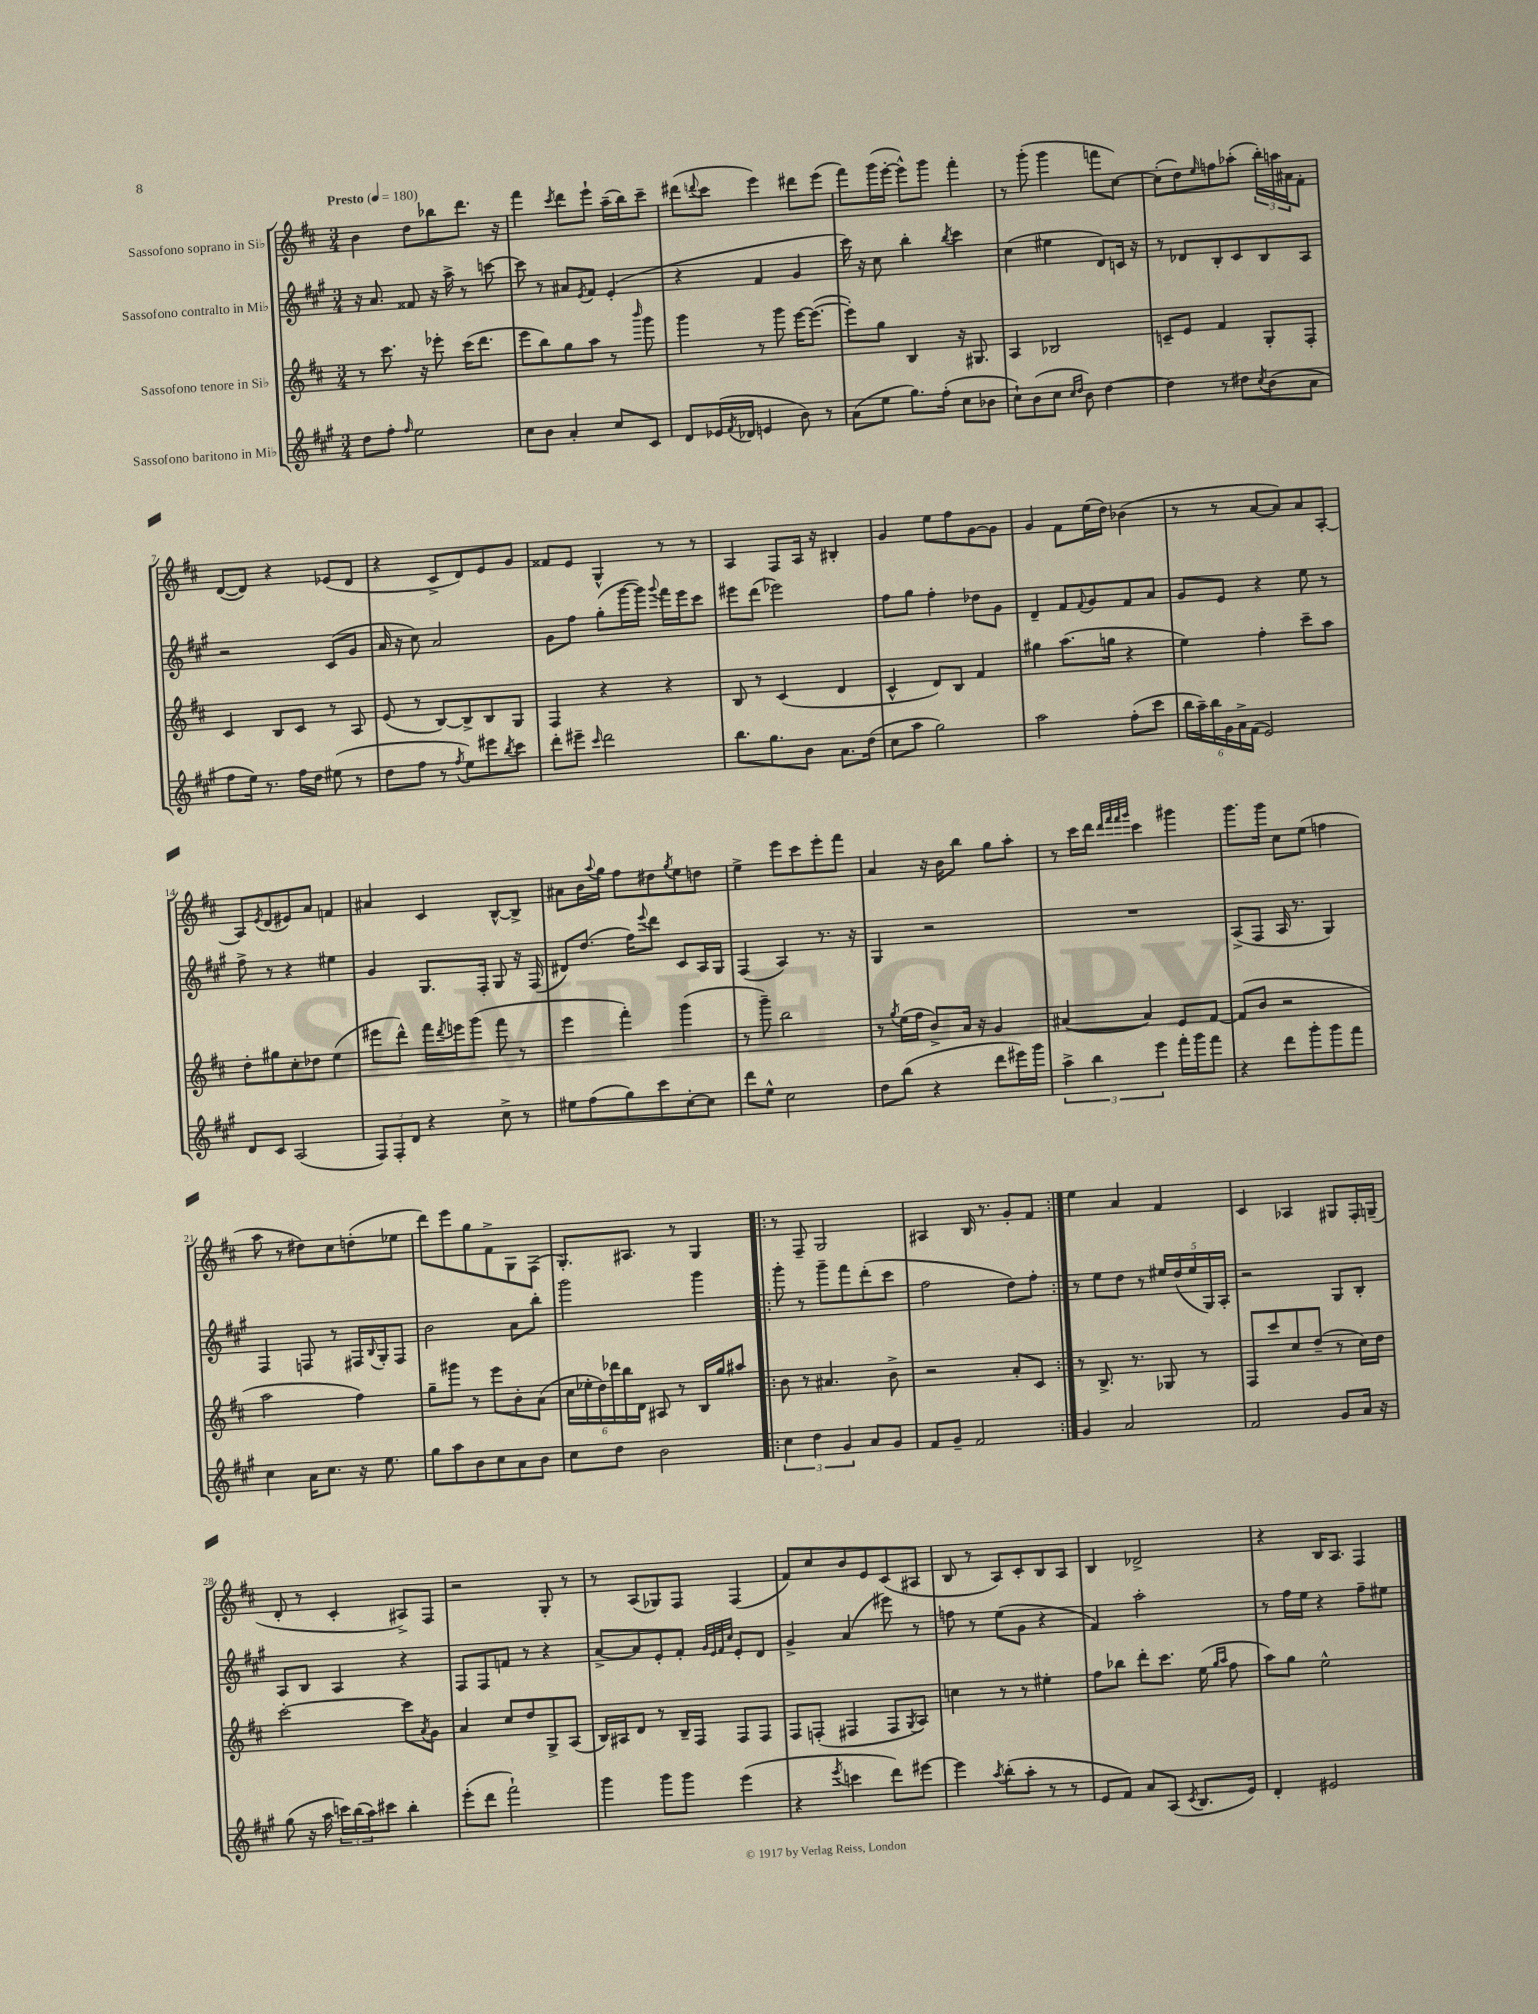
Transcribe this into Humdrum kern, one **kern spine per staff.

**kern	**kern	**kern	**kern
*part4	*part3	*part2	*part1
*staff4	*staff3	*staff2	*staff1
*I"Sassofono baritono in Mi♭	*I"Sassofono tenore in Si♭	*I"Sassofono contralto in Mi♭	*I"Sassofono soprano in Si♭
*clefG2	*clefG2	*clefG2	*clefG2
*k[f#c#g#]	*k[f#c#]	*k[f#c#g#]	*k[f#c#]
*M3/4	*M3/4	*M3/4	*M3/4
*MM180	*MM180	*MM180	*MM180
=1	=1	=1	=1
!	!	!	!LO:TX:a:B:t=Presto
8dd\L	8r	16r	4b\
.	.	8.a/	.
8ff#'\J	8.ccc#\	.	.
16qqff#/	.	.	.
2ee\	.	8f##X/	8dd\L
.	16r	.	.
.	8eee-X'\	16r	8bb-X\
.	.	16aa^\	.
.	(16ccc#\KL	8r	8.ddd\J
.	8.ddd\J	.	.
.	.	[8cccn\	.
.	.	.	16r
=2	=2	=2	=2
8cc#\L	8eee\L	8ccc\]	4fff#\
8b\J	8bb\)	8r	.
.	.	.	8qccc#/
4a'/	8gg\	8a#X/L	8ddd\L
.	.	8qe/	.
.	8aa\J	8f#/J	8eee`\J
8cc#/L	8r	(4e'/	(16aa~\LL
.	.	.	16bb\J)
.	16qqbbb/	.	.
8c#/J	8ggg\	.	8ccc#~\J
=3	=3	=3	=3
8d/L	4ggg\	4r	(8ddd#X\L
.	.	.	8qqdddn/
(16e-X/L	.	.	8ccc#\J
8qf#/	.	.	.
16d-X/JJ	.	.	.
4en/	8r	4f#/	4eee\)
.	8ggg\	.	.
8b\)	[16eee\KL	4g#/	8ddd#X\L
.	(8.eee\J_	.	.
8r	.	.	(8eee\J
=4	=4	=4	=4
(8a\L	8eee'\L])	16ccc#\)	8fff#\L)
.	.	16r	.
8ee\J	8gg\J	8cc#\	(16ggg\L
.	.	.	[16eee'\JJ
8.gg#\L)	4B/	4bb'\	8eee^^\L])
.	.	.	8ggg\J
(16ff#'\Jk	.	.	.
.	.	8qbb/	.
8cc#\L	16r	4ccc#\	4fff#'\
.	8.G#X/	.	.
8b-X\J	.	.	.
=5	=5	=5	=5
8cc#`\L)	4A/	(4cc#\	8r
(8b\	.	.	(8ggg'\
8cc#\J	2B-X/	4ee#X\	4ggg\
16qqcc#/LL	.	.	.
16qqdd/JJ	.	.	.
8b\)	.	.	.
[4dd\	.	8d/L)	8fffn\L
.	.	16cn/Jk	[8cc#\J)
.	.	16r	.
=6	=6	=6	=6
4dd\]	8cn~/L	8r	(8cc#'\L]
.	8e/J	8d-X/L	8dd\)
.	.	.	16qqee/
8r	4f#/	8B'/	8ffn\
8dd#X\L	.	8c#/	(8aa-X'\J
8qcc#/	.	.	.
(8b\	8G'/L	8B/	24bb'\LL)
.	.	.	24aan\
.	.	.	24a#X\J
8a\J	8F#'/J	8A/J	8f#'\J
!!LO:LB:g=z
=7	=7	=7	=7
8ff#\L	4c#/	2r	([8d/L
16ee\Jk)	.	.	8d/J])
8.r	.	.	.
.	8B/L	.	4r
16ff#\LL	8c#/J	.	.
16dd\JJ	.	.	.
(8ee#X\	8r	(8c#/L	(8e-X/L
8r	8A/	8g#/J	8d/J
=8	=8	=8	=8
8dd\L	(8e/	16a/	4r
.	.	16r	.
8ff#\J	8r	8cc#\)	.
8r	[8B/L)	2a/	8c#^/L
8qff#/	.	.	.
8ee\L)	8B^/]	.	8d/)
8eee#X\	8B/	.	8e/
8qbb/	.	.	.
8ccc#\J	8G/J	.	8g/J
=9	=9	=9	=9
8ddd'\L	4F#/	8g#\L	8f##X/L
8eee#X~\J	.	8ff#\J	8e/J
16qqccc#/	.	.	.
2ddd\	4r	(8gg#'\L	4G^^/
.	.	[16ggg#\L	.
.	.	16ggg#\JJ])	.
.	.	8qqggg#/	.
.	4r	16fff#\LL	8r
.	.	16eee\J	.
.	.	8ccc#\J	8r
=10	=10	=10	=10
8.bb\L	8B/	8eee#X\L	4A/
.	8r	(8ddd\J	.
8.gg#\	.	.	.
.	(4c#/	2eee-X\)	8F#/L
8b\J	.	.	16A/Jk
.	.	.	16r
8.a\L	4d/	.	4B#X'/
(16dd\Jk	.	.	.
=11	=11	=11	=11
8cc#\L	4c#^^/	8ff#\L	4g/
8aa\J	.	8gg#\J	.
2gg#\)	8d/L)	4ff#'\	8ee\L
.	8B/J	.	8ff#\
.	4f#/	8dd-X\L	[8g\
.	.	8g#\J	8g\J]
=12	=12	=12	=12
2aa\	4gg#X\	4d~/	4g/
.	(8.aa\L	8f#/L	8f#\L
.	.	8qqf#/	.
.	.	8g#/	(16ee\L
.	16ggn\Jk	.	16dd\JJ)
(8ff#'\L	4r	8f#/	(4b-X\
8ccc#\J	.	8a/J	.
=13	=13	=13	=13
24bb\LL	4ee\)	8g#/L	8r
24aa~\)	.	.	.
24bb\	.	.	.
24g#\	.	8e/J	8r
24a^\	.	.	.
(24f#\JJ	.	.	.
2e/)	4ff#'\	4r	[8a/L
.	.	.	8a/])
.	8ccc#~\L	8ee\	8a/
.	8aa\J	8r	[8A'/J
!!LO:LB:g=z
=14	=14	=14	=14
8d/L	8dd'\L	8ff#^\	8A/L]
.	.	.	8qe/
8c#/J	8gg#X\	8r	(8d/
(2A/	8cc#'\	4r	8e#X/)
.	8dd-X\J	.	8a/J
.	(4ee\	4ee#X\	4fn/
=15	=15	=15	=15
12F#/L)	8eee#X\L	4g#/	4a#X/
12F#'/	.	.	.
.	8ddd^^\J)	.	.
12d/J	.	.	.
4r	16fff#\LL	8.G#/L	4c#/
.	8qddd/	.	.
.	16eeen\J	.	.
.	(8ggg\J	.	.
.	.	16F#'/Jk	.
8cc#^\	8fff#\	8G#/	[8B^^/L
8r	8r	16r	8B^/J]
.	.	(16F#/	.
=16	=16	=16	=16
8ee#X\L	4eee\	8d#X/L)	8a#X\L
(8ff#\	.	(8.dd/J	16b\L
.	.	.	8qqaa/
.	.	.	16gg\JJ
8gg#\)	4fff#'\)	.	8ff#\L
.	.	16ff#\KL)	.
.	.	8qqeee/	.
8ccc#\	.	8ddd\J	8dd#X\
.	.	.	8qgg/
[8cc#'\	(4ggg\	8c#/L	8ee\
8cc#\J]	.	16A/L	8ddn\J
.	.	16G#/JJ	.
=17	=17	=17	=17
8ddd\L	8r	(4F#/	4ee^\
8ee^^\J	8ggg~\)	.	.
2cc#\	2bb\	4A/)	8eee\L
.	.	.	8ccc#\
.	.	8.r	8eee'\
.	.	.	8fff#\J
.	.	16r	.
=18	=18	=18	=18
8dd\L	8r	4G#/	4a/
.	8qgg/	.	.
(8bb\J	(16ee\LL	.	.
.	16ff#\JJ	.	.
4r	8b^/L)	2r	16r
.	.	.	16b\KL
.	16a/Jk	.	8bb\J
.	16r	.	.
8ddd\L	4g/	.	8gg\L
16eee#X\L)	.	.	8aa'\J
16ggg#\JJ	.	.	.
=19	=19	=19	=19
6aa^\	([4a#X/	2.r	8r
.	.	.	16ccc#\LL
6bb\	.	.	.
.	.	.	16ddd\JJ
.	.	.	32qqddd/LLL
.	.	.	32qqfff#/
.	.	.	32qqfff#/
.	.	.	32qqggg/JJJ
.	4a#/])	.	4ccc#\
6eee\	.	.	.
16fff#'\LL	8e/L	.	4ggg#X\
16ggg#\J	.	.	.
8fff#\J	[8f#/J	.	.
=20	=20	=20	=20
4r	(8f#/L]	(8A^/L	8.ggg\L
.	8b/J	8F#/J	.
.	.	.	16ggg\Jk
8ddd\L	2r	16A/	8cc#\L
.	.	8.r	.
8ggg#'\	.	.	(8ee\J
8ggg#\	.	4G#/)	4ffn\
8fff#\J	.	.	.
!!LO:LB:g=z
=21	=21	=21	=21
4cc#\	2aa\	4F#/	8aa\
.	.	.	8r
16a\KL	.	8Fn/	8dd#X\L)
8.cc#\J	.	.	.
.	.	8r	8cc#\
16r	4ff#\)	16F#X/LL	(8ddn'\
.	.	8qqB/	.
8.ee\	.	16G#'/J	.
.	.	8F#/J	8ee-X\J
=22	=22	=22	=22
8gg#\L	8gg~\L	2b\	8ddd\L)
8aa\	8ggg#X\J	.	8eee\
8b\	8r	.	8gg\
8cc#\	8eee\L	.	8f#^\
8a\	8b'\	8a\L	8G\
8b\J	(8a\J	8bb'\J	(8F#\J
=23	=23	=23	=23
8cc#\L	24cc#\LL	2ggg#\	8.G'/L)
.	24ee-X'\	.	.
.	24dd\)	.	.
8dd\J	24ddd-X\	.	.
.	24bb\	.	.
.	.	.	8.A#X/J
.	24d\JJ	.	.
2b\	8A#X/	.	.
.	8r	.	8r
.	16B/LL	4ggg#\	4G/
.	16gg/J	.	.
.	8aa#X/J	.	.
=24!|:	=24!|:	=24!|:	=24!|:
6cc#\	8b\	8ggg#'\	8r
.	8r	8r	8F#~/
6dd\	.	.	.
.	4.a#X/	8ggg#~\L	2G/
6g#/	.	.	.
.	.	8fff#\	.
8a/L	.	(8ddd'\	.
8g#/J	8b^\	8ccc#\J	.
=25	=25	=25	=25
8f#/L	2r	2ff#\	4A#X/
8g#~/J	.	.	.
2f#/	.	.	16B/
.	.	.	8.r
.	8a'/L	8dd\L)	8g'/L
.	8c#/J	8ff#'\J	8f#/J
=26:|!	=26:|!	=26:|!	=26:|!
4g#/	8r	8r	4ee\
.	8.B^/	8ee\L	.
2a/	.	8dd\J	4a/
.	8.r	.	.
.	.	8r	.
.	8G-X/	20ee#X/LL	4f#/
.	.	(20dd/	.
.	.	20ee#/	.
.	8r	.	.
.	.	20G#/)	.
.	.	20A'/JJ	.
=27	=27	=27	=27
2f#/	8F#/L	2r	4c#/
.	8ccc#/	.	.
.	8cc#/	.	4A-X/
.	(8dd~/J	.	.
8g#/L	8r	8G#/L	8G#X/L
16a/Jk	16cc#\LL)	8B'/J	16F#'/L
16r	16dd\JJ	.	(16Gn~/JJ
!!LO:LB:g=z
=28	=28	=28	=28
(8gg#\	[2ccc#'\	8A/L	8d'/
16r	.	8B/J	8r
16aa\	.	.	.
24cccn\LL)	.	4A/	4c#'/
(24bb\	.	.	.
24aa\J)	.	.	.
8ccc#X\J	.	.	.
4bb'\	8ccc#\L]	4r	8A#X^/L)
.	8qa/	.	.
.	8g\J	.	8F#/J
=29	=29	=29	=29
(8eee'\L	4a/	8F#/L	2r
8ddd\J	.	8F#/	.
2fff#`\)	8cc#/L	8fn/J	.
.	8dd/	8r	.
.	8G^/	4r	8G'/
.	(8A/J	.	8r
=30	=30	=30	=30
4ggg#\	16B/LL)	[8a^/L	8r
.	16A#X/J	.	.
.	8d/J	8a/]	(8A/L
8ggg#\L	8r	8e'/	8G-X/)
8ggg#\J	16B~/LL	8f#'/J	8F#/J
.	16F#/JJ	.	.
.	.	32qqg#/LLL	.
.	.	32qqe/	.
.	.	32qqf#/	.
.	.	32qqcc#/JJJ	.
(4eee\	8F#/L	8e'/L	(4F#/
.	8F#/J	8d/J	.
=31	=31	=31	=31
4r	8F#/L	4g#^/	8f#/L)
.	(8Fn'/J	.	8cc#/
8qeee/	.	.	.
4cccn\	4F#X/	(4a/	8b/
.	.	.	8e/
8ddd\L)	8F#/L	8eee#X\)	(8c#/
.	8qG/	.	.
[8eee#X\J	8A/J)	8r	8A#X/J
=32	=32	=32	=32
4eee#\]	4ccn\	8ffn\	8B/
.	.	8r	8r
8qaa/	.	.	.
(8bb'\L	8r	(8ee\L	8A/L)
8aa'\J	8r	8g#\J	8c#'/
8r	4ee#X'\	4r	8B/
8r	.	.	8A/J
=33	=33	=33	=33
8e/L	8ff#\L	4f#/)	4B/
8f#/J)	8bb-X\J	.	.
8a/L	8ddd'\L	2aa'\	2d-X^/
(8A/J	8.ccc#\J	.	.
8qc#/	.	.	.
8.B/L	.	.	.
.	(16ee\	.	.
.	16qqgg/LL	.	.
.	16qqaa/JJ	.	.
.	8ff#\	.	.
16e/Jk)	.	.	.
=34	=34	=34	=34
4d'/	8aa\L)	8r	4r
.	8gg\J	16ff#\LL	.
.	.	16ee\JJ	.
2e#X/	2ee^^\	4r	16B/KL
.	.	.	8.A/J
.	.	8ff#~\L	4F#/
.	.	8ee#X\J	.
==	==	==	==
*-	*-	*-	*-
